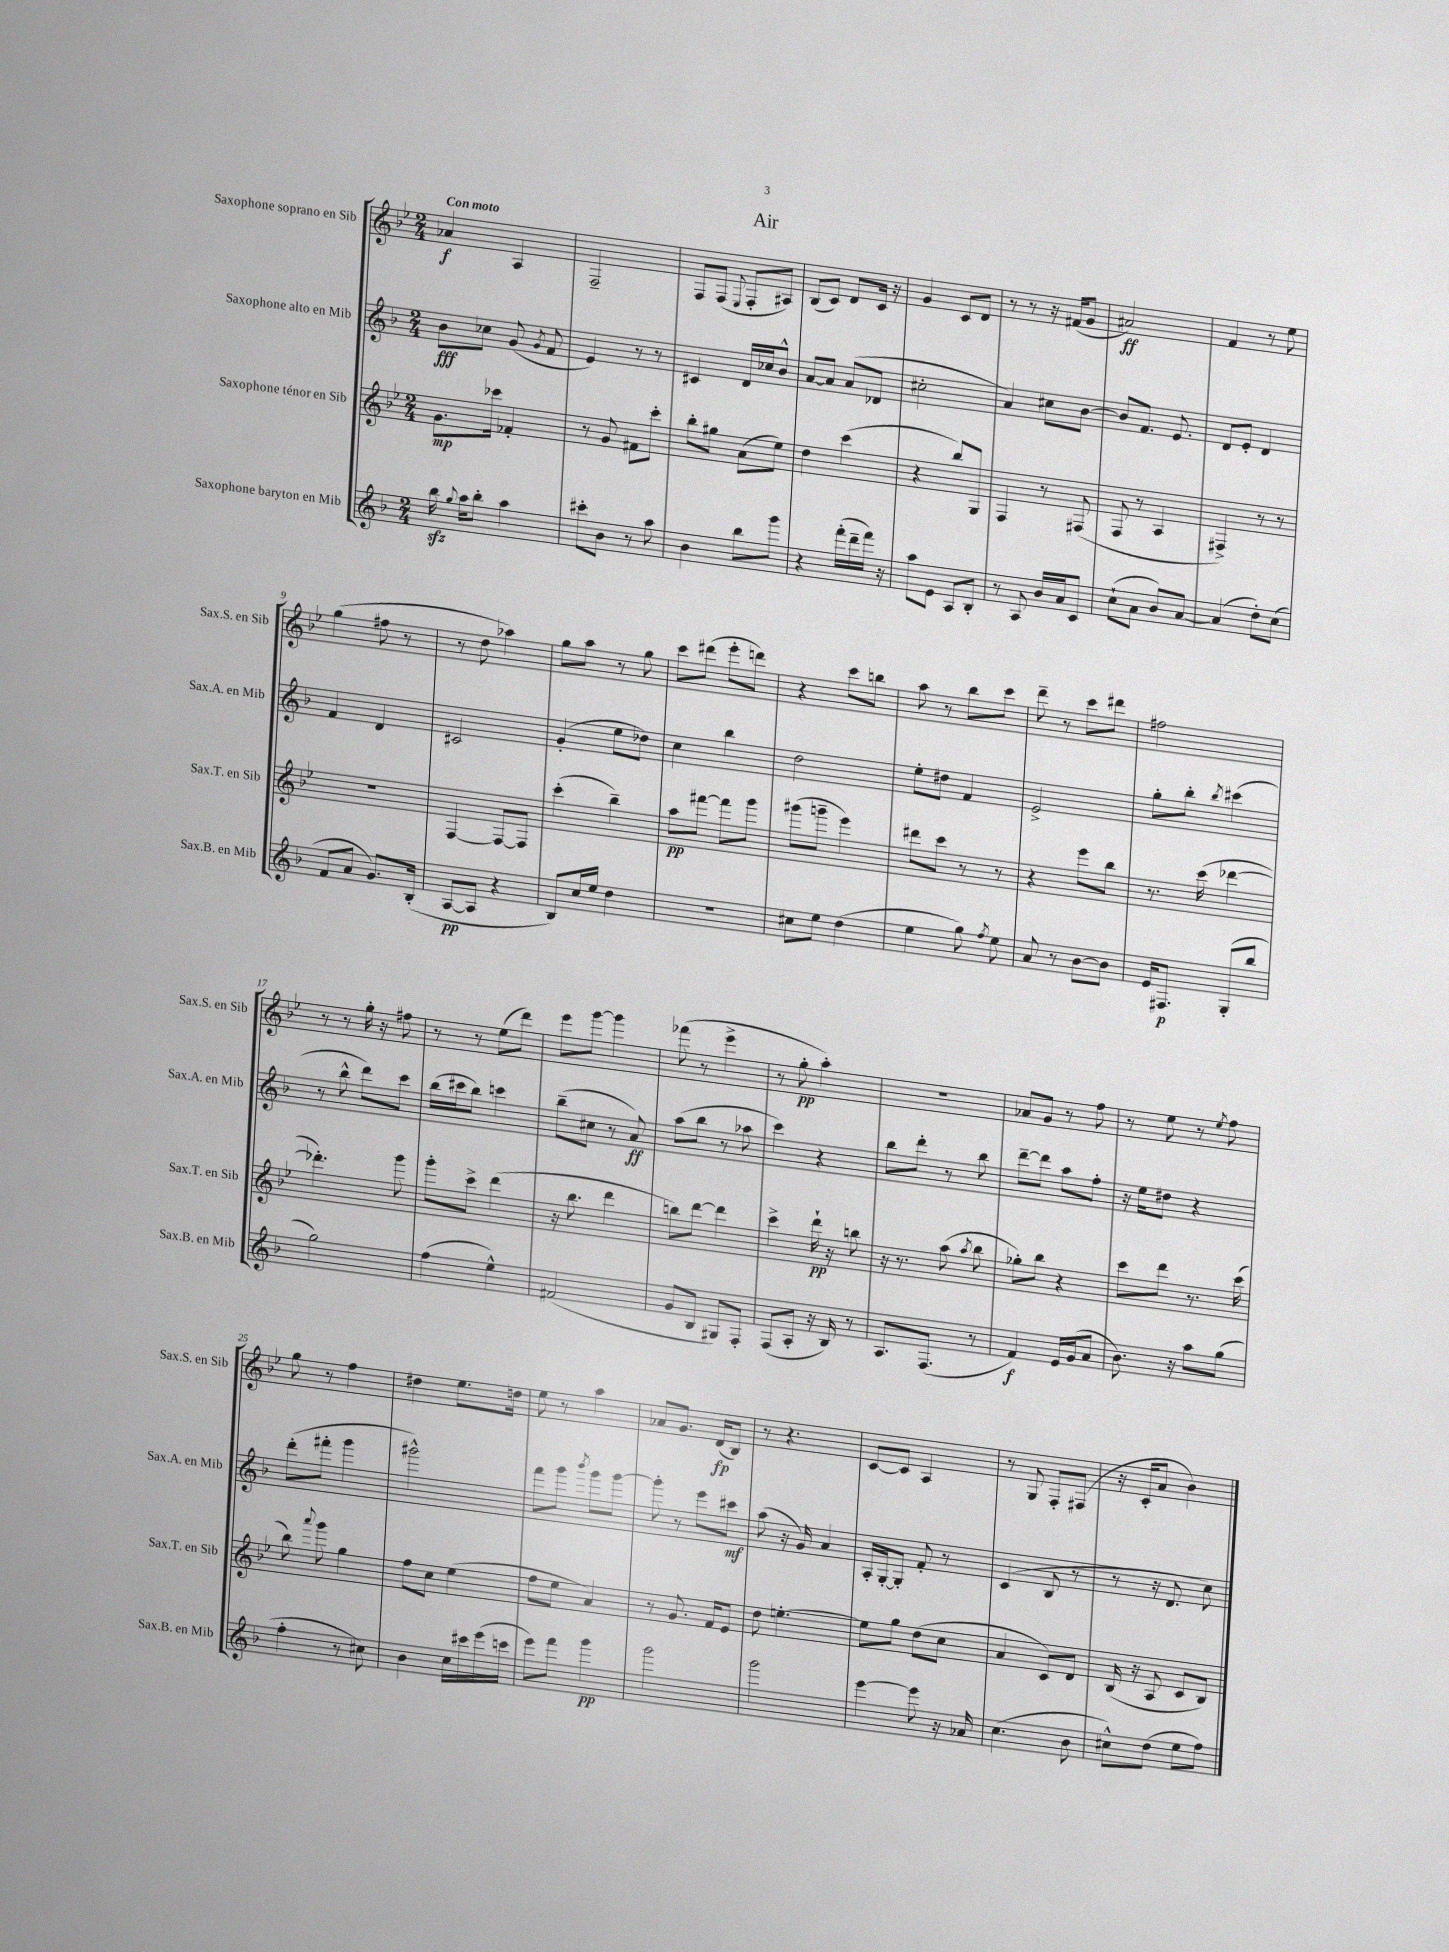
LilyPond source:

\header { title = "Air" }
<<
\new StaffGroup <<
\new Staff = "s0" \with { instrumentName = "Saxophone soprano en Sib" shortInstrumentName = "Sax.S. en Sib" } {
    \clef treble \key bes \major \numericTimeSignature \time 2/4 \tempo "Con moto"
    \autoBeamOff aes'4\f a4 |
    f2-- |
    f8[ f8]( \appoggiatura { ees8 } f8[-. ais8]) |
    bes8[( c'8]) d'8[ c'16] r16 |
    g'4 c'8[ d'8] |
    r8 r8 r16 fis'16[( g'8] |
    ais'2\ff) |
    f'4 r8 ees''8 |
    g''4( fis''8 r8 |
    r8 d''8 aes''4) |
    g''8[ a''8] r8 g''8 |
    c'''8[ dis'''8]( ees'''8[-. d'''8]) |
    r4 c'''8[ b''8] |
    a''8 r8 bes''8[ c'''8] |
    d'''8-- r8 c'''8[ dis'''8] |
    fis''2 |
    r8 r8 g''16-. r16 fis''8 |
    r8 r8 ees''8[( d'''8]) |
    ees'''8[ g'''8]~ g'''4 |
    fes'''8( r8 ees'''4-> |
    r8 g''8-.\pp a''4-.) |
    r2 |
    aes'8[ g'8] r8 f''8 |
    r8 ees''8 r8 \acciaccatura { ees''8 } f''8 |
    g''8 r8 f''4 |
    dis''4 ees''8.[ d''16] |
    ees''8 r8 a''4 |
    aes'8[ g'8.] d'16[\fp( bes8]) |
    r8 r4. |
    c'8[~ c'8] a4 |
    r8 g8 f8[-. fis8]( |
    r16 c'16[-. a'8] bes'4) \bar "|." |
}
\new Staff = "s1" \with { instrumentName = "Saxophone alto en Mib" shortInstrumentName = "Sax.A. en Mib" } {
    \clef treble \key f \major \numericTimeSignature \time 2/4
    \autoBeamOff bes'8[\fff ces''8] g'8( \acciaccatura { g'8 } f'8 |
    e'4) r8 r8 |
    cis'4 d'16[ ces''16 bes'8]-^ |
    a'8[~ a'8] a'8[( des'8] |
    cis''2-. |
    a'4) cis''8[ bes'8]~ |
    bes'8[ f'8.] e'8. |
    d'8[ e'8]-. d'4 |
    f'4 d'4 |
    cis'2 |
    g'4-.( e''8[ des''8]) |
    c''4 bes''4 |
    d''2 |
    e''8[-. dis''8] f'4 |
    e'2-> |
    g''8[-. bes''8]-. \acciaccatura { bes''8 } cis'''4( |
    r8 bes''8-^ d'''8[) c'''8] |
    bes''16[( cis'''16 bes''8]) c'''4 |
    bes''8[--( cis''8] r8 a'8\ff) |
    a''8[( bes''8] r8 aes''8 |
    c'''4) r4 |
    bes''8[ d'''8]-. r8 bes''8 |
    d'''8[~-- d'''8] a''8[ f''8]-. |
    r16 e''16[ dis''8] r4 |
    d'''8[-.( fis'''8]-. g'''4 |
    gis'''2-^) |
    f'''8[ g'''8] \acciaccatura { bes'''8 } g'''8[ g'''8]~ |
    g'''8-. r8 e'''8[ cis'''8]\mf |
    a''8( r16 g'16) a'4 |
    a16[-. g16~-. g8]-. f'8-. r8 |
    c'4( bes8 r8 |
    r8 r16 d'8. c''8) \bar "|." |
}
\new Staff = "s2" \with { instrumentName = "Saxophone ténor en Sib" shortInstrumentName = "Sax.T. en Sib" } {
    \clef treble \key bes \major \numericTimeSignature \time 2/4
    \autoBeamOff g'8.[\mp ces'''16] fes'4-. |
    r8 g'8 fis'8[ c'''8]-. |
    bes''8[-. gis''8] a'8[( ees''8]) |
    d''4 c'''4( |
    r4 bes''8[) g8] |
    f4 r8 fis8( |
    f8 r8 a4 |
    fis4->) r8 r8 |
    r2 |
    f4~ f8[~ f8] |
    c'''4-.( bes''4--) |
    a''8[\pp fis'''8]~ fis'''8[ g'''8] |
    gis'''8[( g'''8]-- ees'''4) |
    dis'''8[ c'''8] r8 r8 |
    r4 ees'''8[ bes''8] |
    r8. c'''16( des'''4~ |
    des'''4.-.) g'''8 |
    g'''8[-. c'''8]-> d'''4( |
    r16 bes''8. d'''4 |
    b''8[) d'''8]~ d'''4 |
    c'''4-> d'''16-!\pp r16 b''8 |
    r16 r8. a''8( \acciaccatura { a''8 } bes''8 |
    ges''8[-.) bes''8] r4 |
    c'''8[ d'''8] r8. c'''16( |
    bes''8) \appoggiatura { a'''8 } g'''8 g''4 |
    f''8[ c''8] ees''4( |
    f''8[ ees''8] a'4) |
    r8 g'8. f'16[ ees'8] |
    d''8 e''4.~-. |
    e''8[ g''8] d''8[( c''8] |
    a'4 c'8[) d'8] |
    bes16( r16 a8 c'8[ bes8]) \bar "|." |
}
\new Staff = "s3" \with { instrumentName = "Saxophone baryton en Mib" shortInstrumentName = "Sax.B. en Mib" } {
    \clef treble \key f \major \numericTimeSignature \time 2/4
    \autoBeamOff bes''16\sfz \appoggiatura { g''8 } a''16[ bes''8]-. a''4 |
    cis'''8[-. bes'8] r8 a''8 |
    bes'4 bes''8[ g'''8] |
    r4 f'''16[-.( d'''16-- f'''16]) r16 |
    a''8[ e'8] a8[ bes8]-. |
    r8 a8 bes'16[ a'16 c'8] |
    c''8[-!( a'8] bes'8[) a'8]~ |
    a'4( d''8[-.) c''8]( |
    f'8[ a'8] g'8.[) bes16]-.( |
    a8[~\pp a8] r4 |
    bes8[) c''16 e''16] d''4 |
    R2 |
    cis''8[ e''8] d''4( |
    e''4 g''8) \acciaccatura { f''8 } e''8 |
    a'8 r8 bes'8[~ bes'8] |
    e'16[ fis8.]\p g8[-.( bes''8] |
    g''2) |
    f''4( e''4-^) |
    fis'2( |
    g'8[ bes8] gis8[) f8]-. |
    f8[( a8]-. r16 bes16) r8 |
    a8.[ f8.]( r8 |
    f'4\f) e'16[ g'16( a'8] |
    bes'8.) r16 a''8[ g''8]( |
    f''4-. r8 cis''8) |
    bes'4 c''16[ cis'''16 e'''16( c'''16] |
    e'''8[) f'''8] g'''4\pp |
    g'''2 |
    g'''2 |
    e'''4~ e'''8 r16 aes'16 |
    c''4.( bes'8 |
    cis''8[-^) d''8]( e''8[ f''8]) \bar "|." |
}
>>
>>
